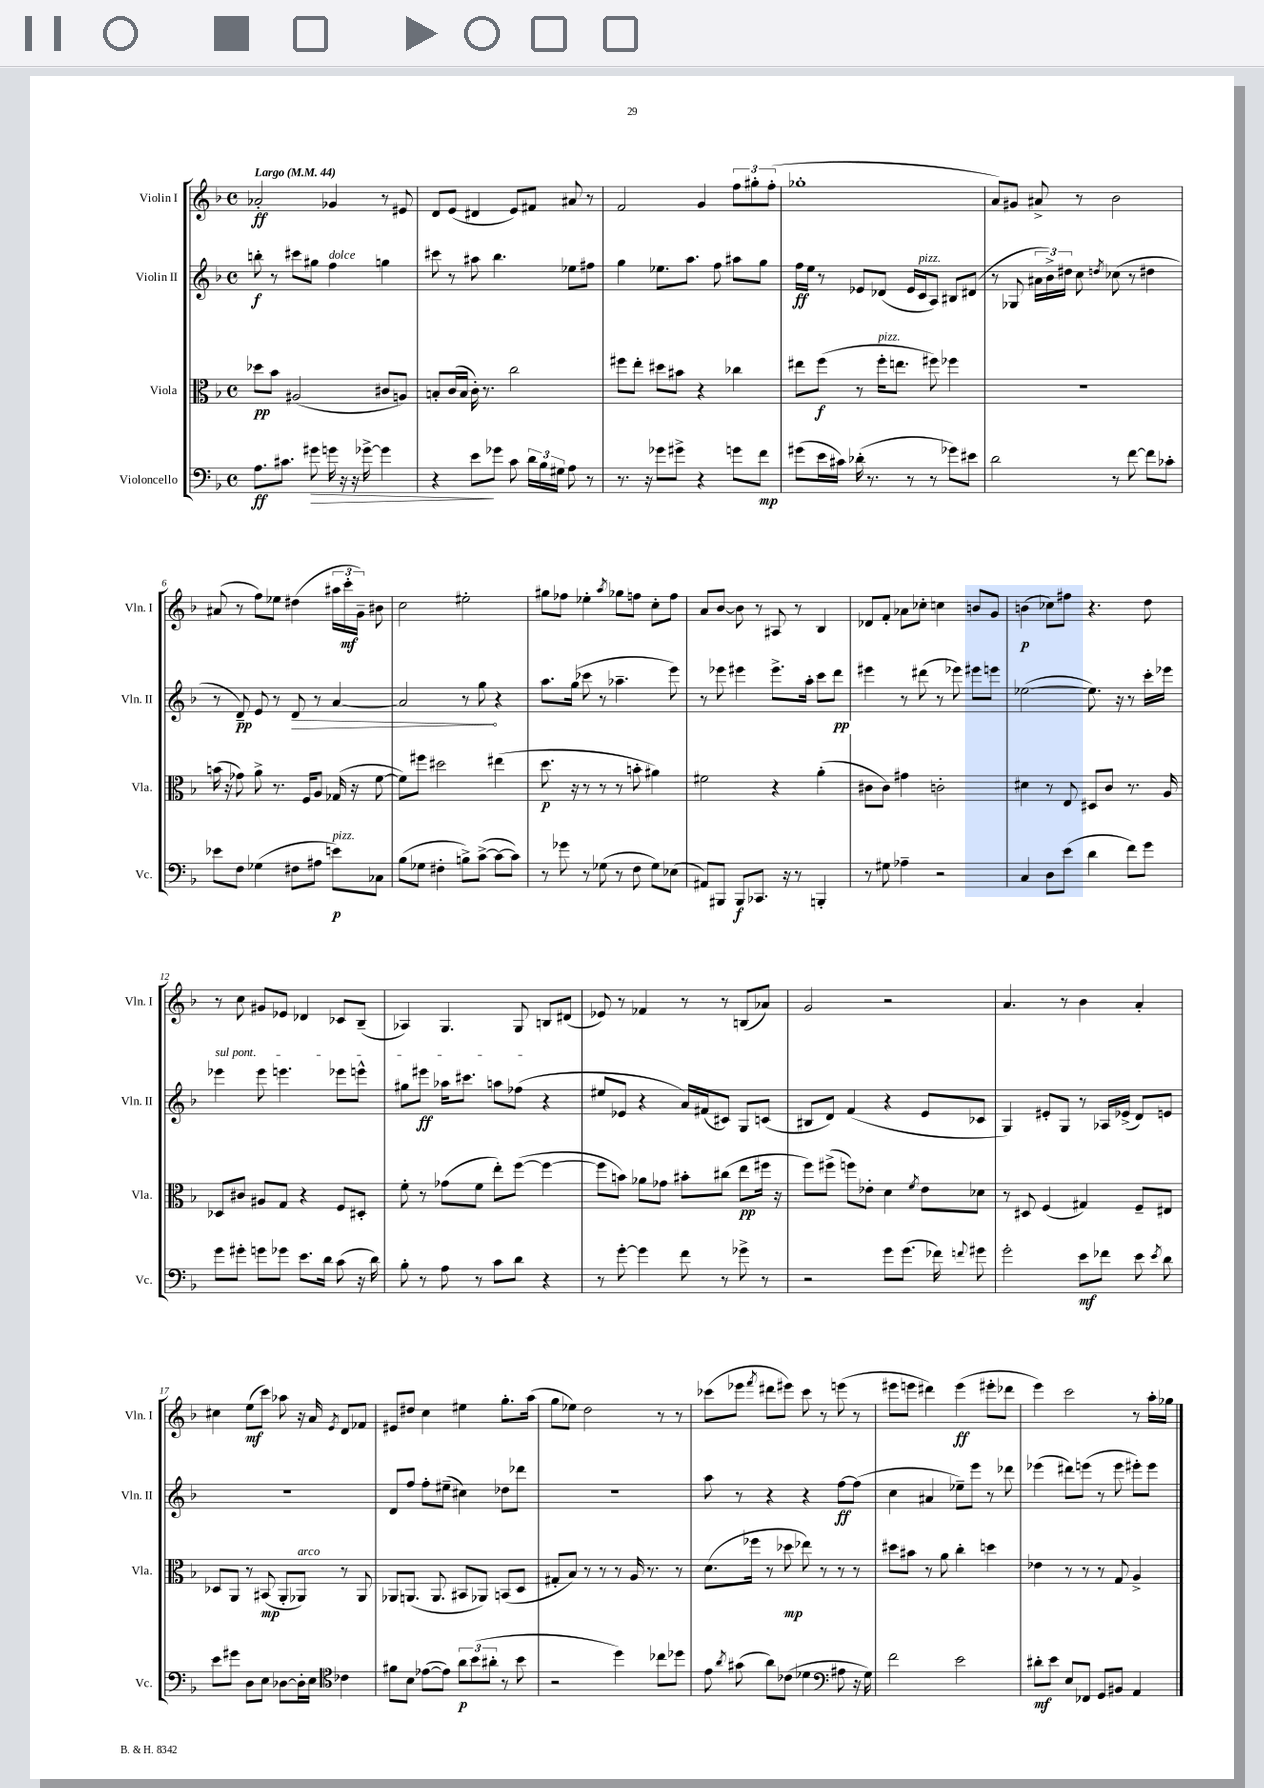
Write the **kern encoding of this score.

**kern	**kern	**kern	**kern
*staff4	*staff3	*staff2	*staff1
*clefF4	*clefC3	*clefG2	*clefG2
*k[b-]	*k[b-]	*k[b-]	*k[b-]
*M4/4	*M4/4	*M4/4	*M4/4
*met(c)	*met(c)	*met(c)	*met(c)
*MM44	*MM44	*MM44	*MM44
8.A	8dd-	8bb'	2a-'
.	8b-	8r	.
8.c#	.	.	.
.	(2A#	8ccc#	.
8g#	.	8gg#	.
16g	.	4ff	4g-
16r	.	.	.
16r	.	.	.
[16g-^	.	.	.
4g-]	8c#	4gg	8r
.	8A)	.	8e#
=	=	=	=
4r	8B'	8ccc#	8d
.	(16c	8r	(8e
.	16B	.	.
8e	16c')	8aa#	4d#
.	8.r	.	.
8g-	.	4.bb-	.
8c	2cc	.	8e)
24d	.	.	8f#
24B-	.	.	.
24G#	.	.	.
8A	.	8ee-	8a#
8r	.	8ff#	8r
=	=	=	=
8.r	8ff#	4gg	2f
.	8ee'	.	.
16r	.	.	.
8g-	8dd#	8.ee-	.
8g#^	8b#	.	.
.	.	8.aa	.
4r	4r	.	4g
.	.	8ff	.
8g	4cc-	8aa#	12ff
.	.	.	12gg#'
8f	.	8gg	.
.	.	.	(12ff'
=	=	=	=
(8g#	8ee#	16ff	1gg-'
.	.	16ee	.
16e	(8ff	8r	.
16c#)	.	.	.
(16d-'	8r	8e-	.
8.r	.	.	.
.	16ff'	(8d-	.
.	8.ee	.	.
8r	.	16e-	.
.	.	16c	.
8r	8ff#)	8A)	.
8g-)	4ff-	8B#	.
8e#	.	(8d#	.
=	=	=	=
2d	1r	8r	8a)
.	.	8G-	8g#
.	.	24a#	8a#^
.	.	24b-^)	.
.	.	24dd#	.
.	.	8cc	8r
.	.	8qdd	.
8r	.	(8cc-	2b-
[8f	.	8r	.
8f]	.	4dd#	.
8c-'	.	.	.
=	=	=	=
8e-	(16b	8r	(8a#
.	16r	.	.
8F	8g-)	8d~)	8r
(4G-	8a^	8e	8ff)
.	8.r	8r	8ee-
8F#	.	8d	(4dd#
.	16F	.	.
8A#	8A	8r	.
8e)	(16G-	[4a	24aa#
.	.	.	24ccc'
.	16r	.	.
.	.	.	24g~)
8C-	[8f	.	8b#
=	=	=	=
(8B-	8f])	2a]	2cc
8G-	8ff#	.	.
4F#'	2dd#	.	.
8B^)	.	8r	2ee#'
([8c^	.	8gg	.
8c_	(4ee#	4r	.
8c])	.	.	.
=	=	=	=
8r	8.dd	8.aa	8gg#
8g-	.	.	8ff-
.	16r	(16gg	.
8r	8r	8ccc-	4ee-'
(8G-	8r	8r	.
.	.	.	8qaa
8r	8r	4.aa-~	8gg-
8F	8b'	.	8ff
8G-)	4a#)	.	8cc'
(8E-	.	8eee)	8ff
=	=	=	=
8AA#)	2f#	8r	8a
8BBB#	.	8eee-	[8b-
8BBB#	.	4eee#	8b-]
8.CC-	.	.	8r
.	4r	8.eee#^	8A#
16r	.	.	.
8r	.	.	8r
.	.	16aa'	.
4BBB'	(4a'	8ccc	4B-
.	.	8ddd	.
=	=	=	=
8r	8c#	4eee#	8d-
8G#	8c#)	.	8f'
4A-~	4g#	8r	8a-
.	.	(8ddd#	8cc-'
2r	2c'	8r	4cc
.	.	8eee-)	.
.	.	8eee#	8b
.	.	8eee	8g
=	=	=	=
4C	4d#	([2ee-	(4b
8D	8r	.	8cc-)
(8e	8E	.	8ff#
4d	8D#	8.ee-])	4.r
.	8c	.	.
.	.	16r	.
8f)	8.r	8r	.
8g	.	16ccc'	8dd
.	16A	16eee-	.
=	=	=	=
8g	8D-	4eee-	8r
8g#'	8c#	.	8cc
8g	8A#	8eee-	8g#
8g-	8G	4.eee	8e-
8.e	4r	.	4d-
16d	.	.	.
(8c	8F	8eee-	8c-
16r	8D#'	8eee^^	(8B-~
16d)	.	.	.
=	=	=	=
8B-'	8f'	8gg#	4A-)
8r	8r	8eee#	.
8A	(8g-	16aa-	4.G
.	.	8.ccc#	.
8r	8f	.	.
8c	8ee')	8aa	.
8d	([8ff	(8ff-	8G
4r	4ff_	4r	8B
.	.	.	(8d#
=	=	=	=
8r	8ff]	8ee#	8e-)
[8g'	8b)	8e-	8r
4g]	8a-	4r	4f-
.	8g-	.	.
8f	8b#'	16a)	8r
.	.	(16f#	.
8r	(8cc#	8c#)	8r
8g-^	8ee	8G	(8B
8r	16ff#	(8c	8a-)
.	16r	.	.
=	=	=	=
2r	8ff)	8B#	2g
.	(8ff#^	8d)	.
.	8ff)	(4f	.
.	8e-'	.	.
8g	4d	4r	2r
(8.g	.	.	.
.	8qf	.	.
.	8e-	8e	.
16f-)	.	.	.
8qqf	.	.	.
8g#	8d-	8c-	.
=	=	=	=
2g'	8r	4G)	4.a
.	8D#	.	.
.	(4F	8e#'	.
.	.	8G	8r
8e	4G#)	8r	4b-
8f-	.	16A-	.
.	.	(16e-^	.
8e	8F~	8d)	4a'
8qe	.	.	.
8d	8E#	8e	.
=	=	=	=
8e	8D-	1r	4cc#
8g#	8AA	.	.
8D	8r	.	(8ee
8E	(8BB#	.	8ccc)
[8D-	8AA'	.	8aa-
16D-']	8AA-)	.	16r
16E	.	.	16a
*clefC4	*	*	*
.	.	.	8qe
4c-	8r	.	8d
.	8AA-	.	8f-
=	=	=	=
8f#	8AA-	8d	8e#
8B-	(8.AA	8ff	8dd#
([8e-	.	8ff'	4cc
.	8.AA	.	.
8e-])	.	(8ee#~	.
12a	8BB#	4cc#)	4ee#
(12b-	.	.	.
.	8AA-)	.	.
12a#'	.	.	.
8r	(8BB	8dd-	8.gg'
8b-	8D	8ddd-	.
.	.	.	(16aa
=	=	=	=
2r	8G#'	1r	8gg
.	8B-)	.	8ee-)
.	8r	.	2dd
.	8r	.	.
4dd)	8r	.	.
.	16A	.	.
.	8.r	.	.
8cc-	.	.	8r
8dd-	8r	.	8r
=	=	=	=
8e	(8.d	8aa	(8ccc-
8qa	.	.	.
(8g#	.	8r	8eee-
.	16ff-	.	.
.	.	.	8qfff
8a)	8r	4r	8ddd#
(8c-	8dd-	.	8eee#)
4d-	8ee-)	4r	8ccc-
.	8r	.	8r
*clefF4	*	*	*
8A#	8r	[8ff	(8eee
16r	8r	(8ff]	8r
16G)	.	.	.
=	=	=	=
2f	8dd#	4cc	8eee#
.	8b#	.	8eee
.	8r	4a#	4ddd#)
.	8a	.	.
2e	4cc'	8ee-~)	(4eee
.	.	8eee	.
.	4dd	8r	8eee#'
.	.	8ddd-	8ddd-
=	=	=	=
8d#'	4e-	(4eee-	4eee)
8e	.	.	.
8E	8r	8ddd#)	2ccc
8FF-	8r	(8eee	.
8GG	8r	8r	.
8BB#	8G	8eee	.
4AA	4A^	8eee#')	8r
.	.	8eee#	16aa'
.	.	.	16gg-
==	==	==	==
*-	*-	*-	*-
